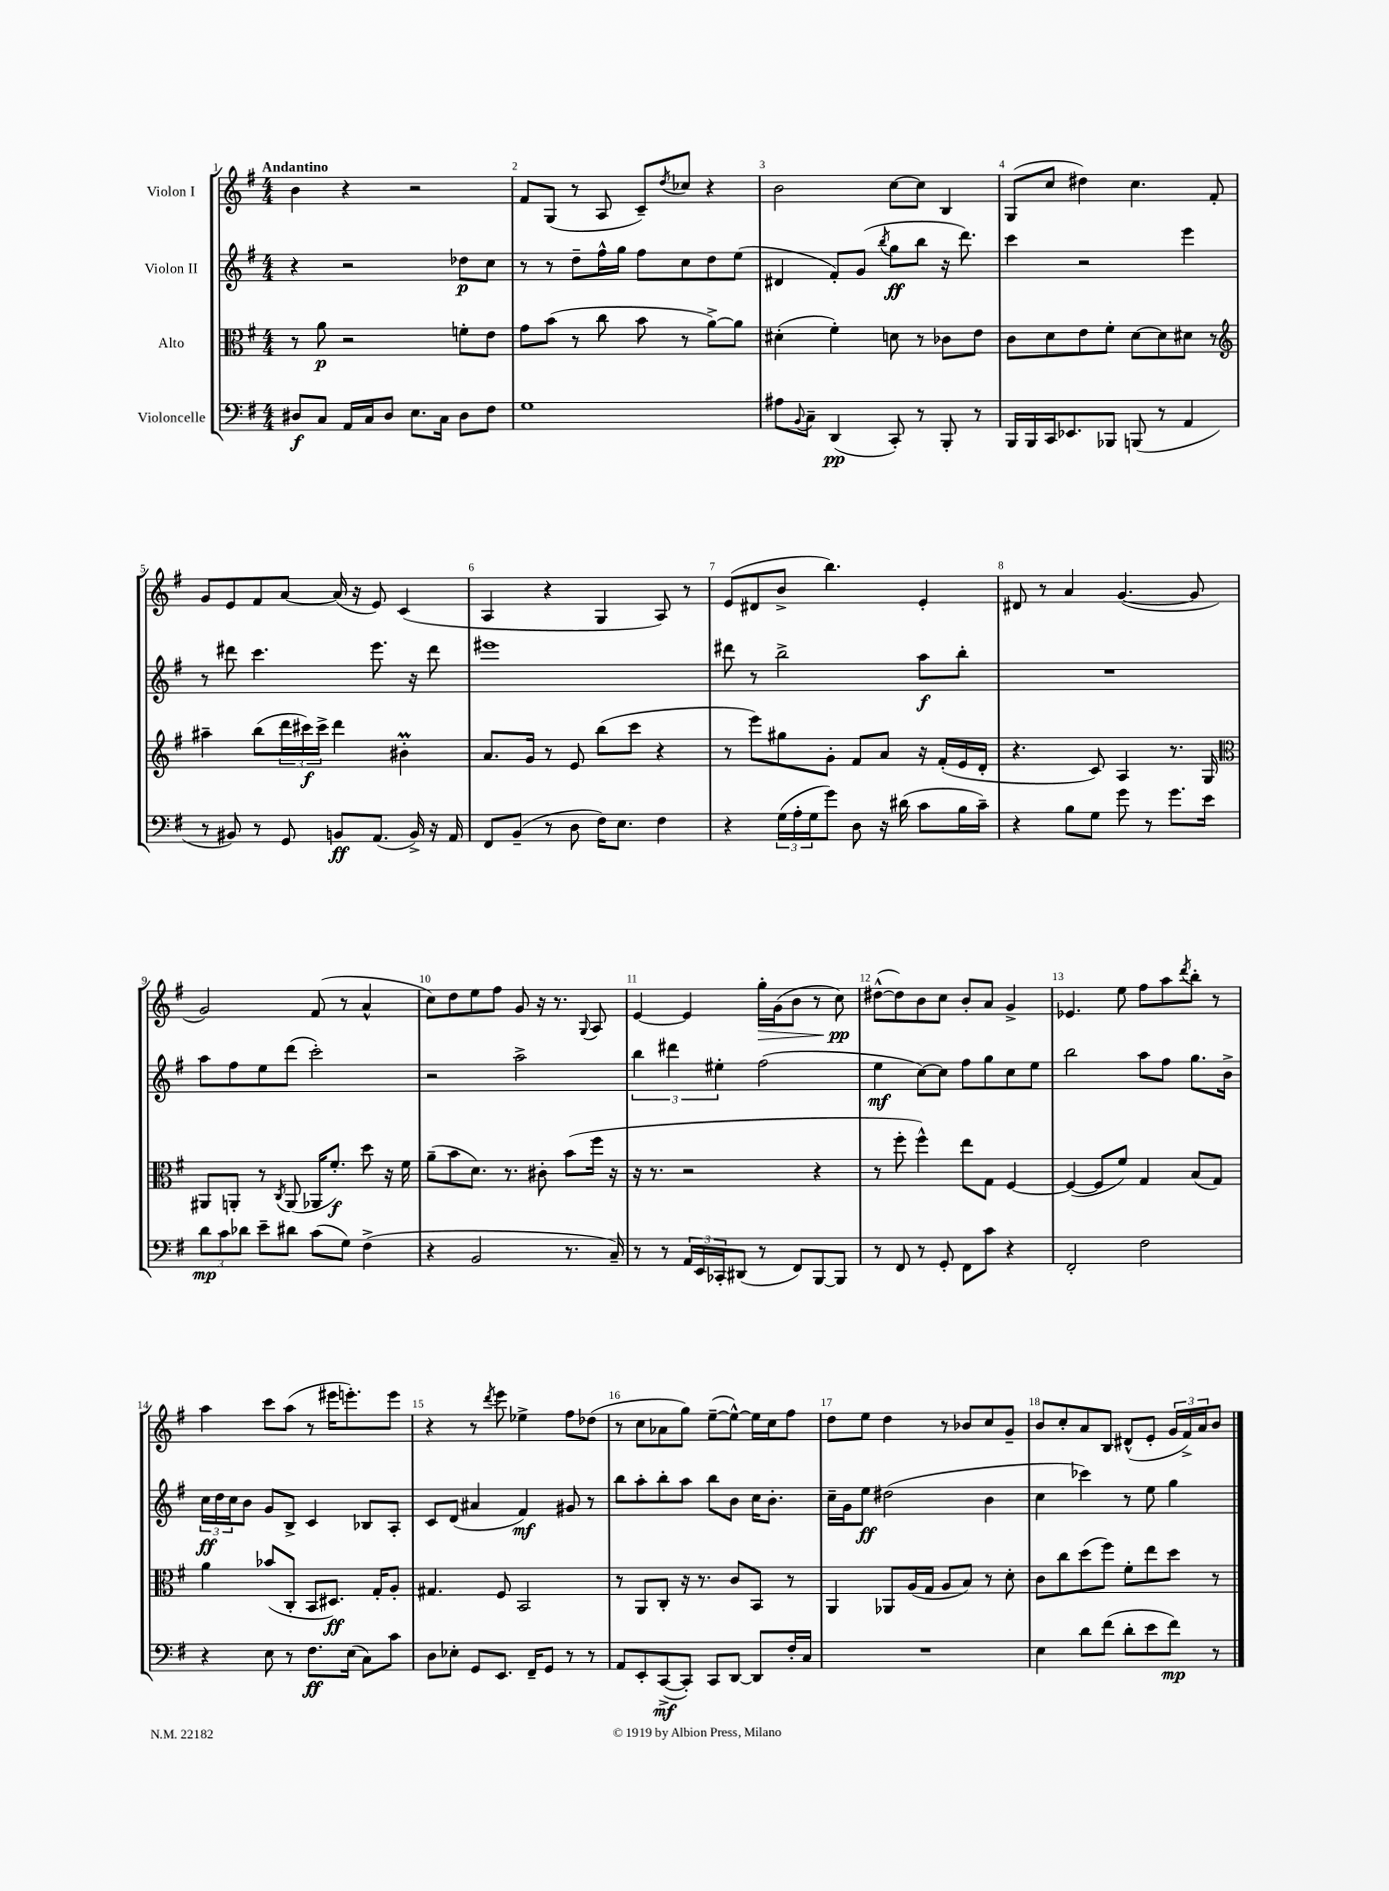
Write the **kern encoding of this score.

**kern	**kern	**kern	**kern
*staff4	*staff3	*staff2	*staff1
*clefF4	*clefC3	*clefG2	*clefG2
*k[f#]	*k[f#]	*k[f#]	*k[f#]
*M4/4	*M4/4	*M4/4	*M4/4
8D#	8r	4r	4b
8C	8a	.	.
16AA	2r	2r	4r
16C	.	.	.
8D#	.	.	.
8.E	.	.	2r
16C	.	.	.
8D#	8f'	8dd-	.
8F#	8e	8cc	.
=	=	=	=
1G	8g	8r	8f#
.	(8b	8r	(8G
.	8r	8dd~	8r
.	8cc	16ff#^^	8A
.	.	16gg	.
.	8b	8ff#	8c~)
.	.	.	8qdd
.	8r	8cc	8cc-
.	[8a^)	8dd	4r
.	8a]	(8ee	.
=	=	=	=
8A#	(4d#'	4d#	2b
8qqBB	.	.	.
8C~	.	.	.
(4DD	4f#')	8f#')	.
.	.	(8g	.
.	.	8qbb	.
8CC')	8d	8gg	[8cc
8r	8r	8bb	8cc]
8BBB'	8c-	16r	4B
.	.	8.ddd)	.
8r	8e	.	.
=	=	=	=
16BBB	8c	4ccc	(8G
16BBB	.	.	.
16CC	8d	.	8cc
8.EE-	.	.	.
.	8e	2r	4dd#)
8BBB-	8f#'	.	.
(8BBB	[8d	.	4.cc
8r	8d]	.	.
4AA	8d#	4eee	.
.	8r	.	8f#'
=	=	=	=
*	*clefG2	*	*
8r	4aa#~	8r	8g
8BB#)	.	8ddd#	8e
8r	(8bb	4.ccc	8f#
8GG	24ddd	.	[8a
.	24ccc#)	.	.
.	24ccc#^	.	.
8BB	4ddd	.	(16a]
.	.	.	16r
(8.AA	.	8.eee	8e)
.	4b#'	.	(4c
16BB^)	.	16r	.
16r	.	8ddd#	.
16AA	.	.	.
=	=	=	=
8FF#	8.a	1eee#	4A
(8BB~	.	.	.
.	16g	.	.
8r	8r	.	4r
8D	8e	.	.
16F#)	(8bb	.	4G
8.E	.	.	.
.	8ccc	.	.
4F#	4r	.	8A)
.	.	.	8r
=	=	=	=
4r	8r	8ddd#	(8e
.	8eee)	8r	8d#
(24G	8gg#	2bb^	8b^
24A'	.	.	.
24G	.	.	.
8g)	8g'	.	4.bb)
8D	8f#	.	.
16r	8a	.	.
(16d#	.	.	.
8c	16r	8aa	4e'
.	(16f#'	.	.
16B	16e	8bb'	.
16c~)	16d'	.	.
=	=	=	=
4r	4.r	1r	8d#
.	.	.	8r
8B	.	.	4a
8G	8c)	.	.
8g	4A	.	([4.g
8r	.	.	.
8.g	8.r	.	.
.	.	.	8g]
16e	16G	.	.
=	=	=	=
*	*clefC3	*	*
12d	8AA#	8aa	2g)
12c	.	.	.
.	8AA'	8ff#	.
12d-	.	.	.
8e~	8r	8ee	.
.	8qC	.	.
8d#	(8AA	(8ddd	.
(8c	16AA-	2ccc')	(8f#
.	8.f#')	.	.
8G)	.	.	8r
(4F#^	8dd	.	4a^^
.	16r	.	.
.	16f#	.	.
=	=	=	=
4r	(8a~	2r	8cc)
.	8b	.	8dd
2BB	8.d)	.	8ee
.	.	.	8ff#
.	8.r	.	.
.	.	2aa^	8g
.	8c#'	.	16r
.	.	.	8.r
8.r	(8b	.	.
.	.	.	8qqG
.	16ff#	.	8A
16C~)	16r	.	.
=	=	=	=
8r	16r	6bb	[4e
.	8.r	.	.
8r	.	.	.
.	.	6ddd#	.
24AA	2r	.	4e]
24EE	.	.	.
24CC-'	.	6ee#'	.
(8DD#	.	.	.
8r	.	(2ff#	16gg'
.	.	.	(16g
8FF#)	.	.	8b
[8BBB	4r	.	8r
8BBB]	.	.	8cc)
=	=	=	=
8r	8r	4ee	([8dd#^^
8FF#	8ff#'	.	8dd#])
8r	4ff#^^)	[8cc)	8b
8GG'	.	8cc]	8cc
8FF#	8ee	8ff#	8b'
8c	8G	8gg	8a
4r	[4F#	8cc	4g^
.	.	8ee	.
=	=	=	=
2FF#'	(4F#_	2bb	4.e-
.	8F#]	.	.
.	8f#)	.	8ee
2F#	4G	8aa	8ff#
.	.	8ff#	8aa
.	.	.	8qddd
.	(8B	8.gg	8bb'
.	8G)	.	8r
.	.	16b^	.
=	=	=	=
4r	4a	24cc	4aa
.	.	24dd	.
.	.	24cc	.
.	.	8b	.
8E	(8b-	8g	8ccc
8r	8C'	8B^	(8aa
8.F#	8BB	4c	8r
.	8.D#)	.	16eee#
(16E	.	.	8.eee')
8C)	.	8B-	.
.	16G'	.	.
8c	8A'	8A'	8eee
=	=	=	=
8D	4.G#	8c	4r
8E-'	.	(8d	.
8GG	.	4a#	8r
.	.	.	8qddd
8.EE	8F#	.	8eee
.	2BB	4f#)	4ee-^
16FF#~	.	.	.
8GG	.	.	.
8r	.	8g#	8ff#
8r	.	8r	(8dd-
=	=	=	=
8AA	8r	8bb	8r
8EE'	8AA	8aa'	8cc
([8CC^	8C'	8bb'	8a-
8CC'])	16r	8aa	8gg)
.	8.r	.	.
8CC	.	8bb	([8ee~
[8DD	8c	8b	8ee^^_)
8DD]	8BB	16cc	16ee]
.	.	8.b'	16cc
16F#'	8r	.	8ff#
16C	.	.	.
=	=	=	=
1r	4AA	16cc~	8dd
.	.	16g	.
.	.	8ee	8ee
.	8AA-	(2dd#	4dd
.	(16A	.	.
.	16G	.	.
.	8A	.	8r
.	8B)	.	8b-
.	8r	4b	8cc
.	8d'	.	8g~
=	=	=	=
4E	8c	4cc	8b
.	8cc	.	8cc'
8d	(8dd	4ccc-)	8a
(8f#	8ff#)	.	8B
8d'	8f#'	8r	(8d#^^
8e	8ee	8ee	8e'
8f#)	8dd	4gg	24g
.	.	.	24f#^)
.	.	.	24a
8r	8r	.	8b
==	==	==	==
*-	*-	*-	*-
